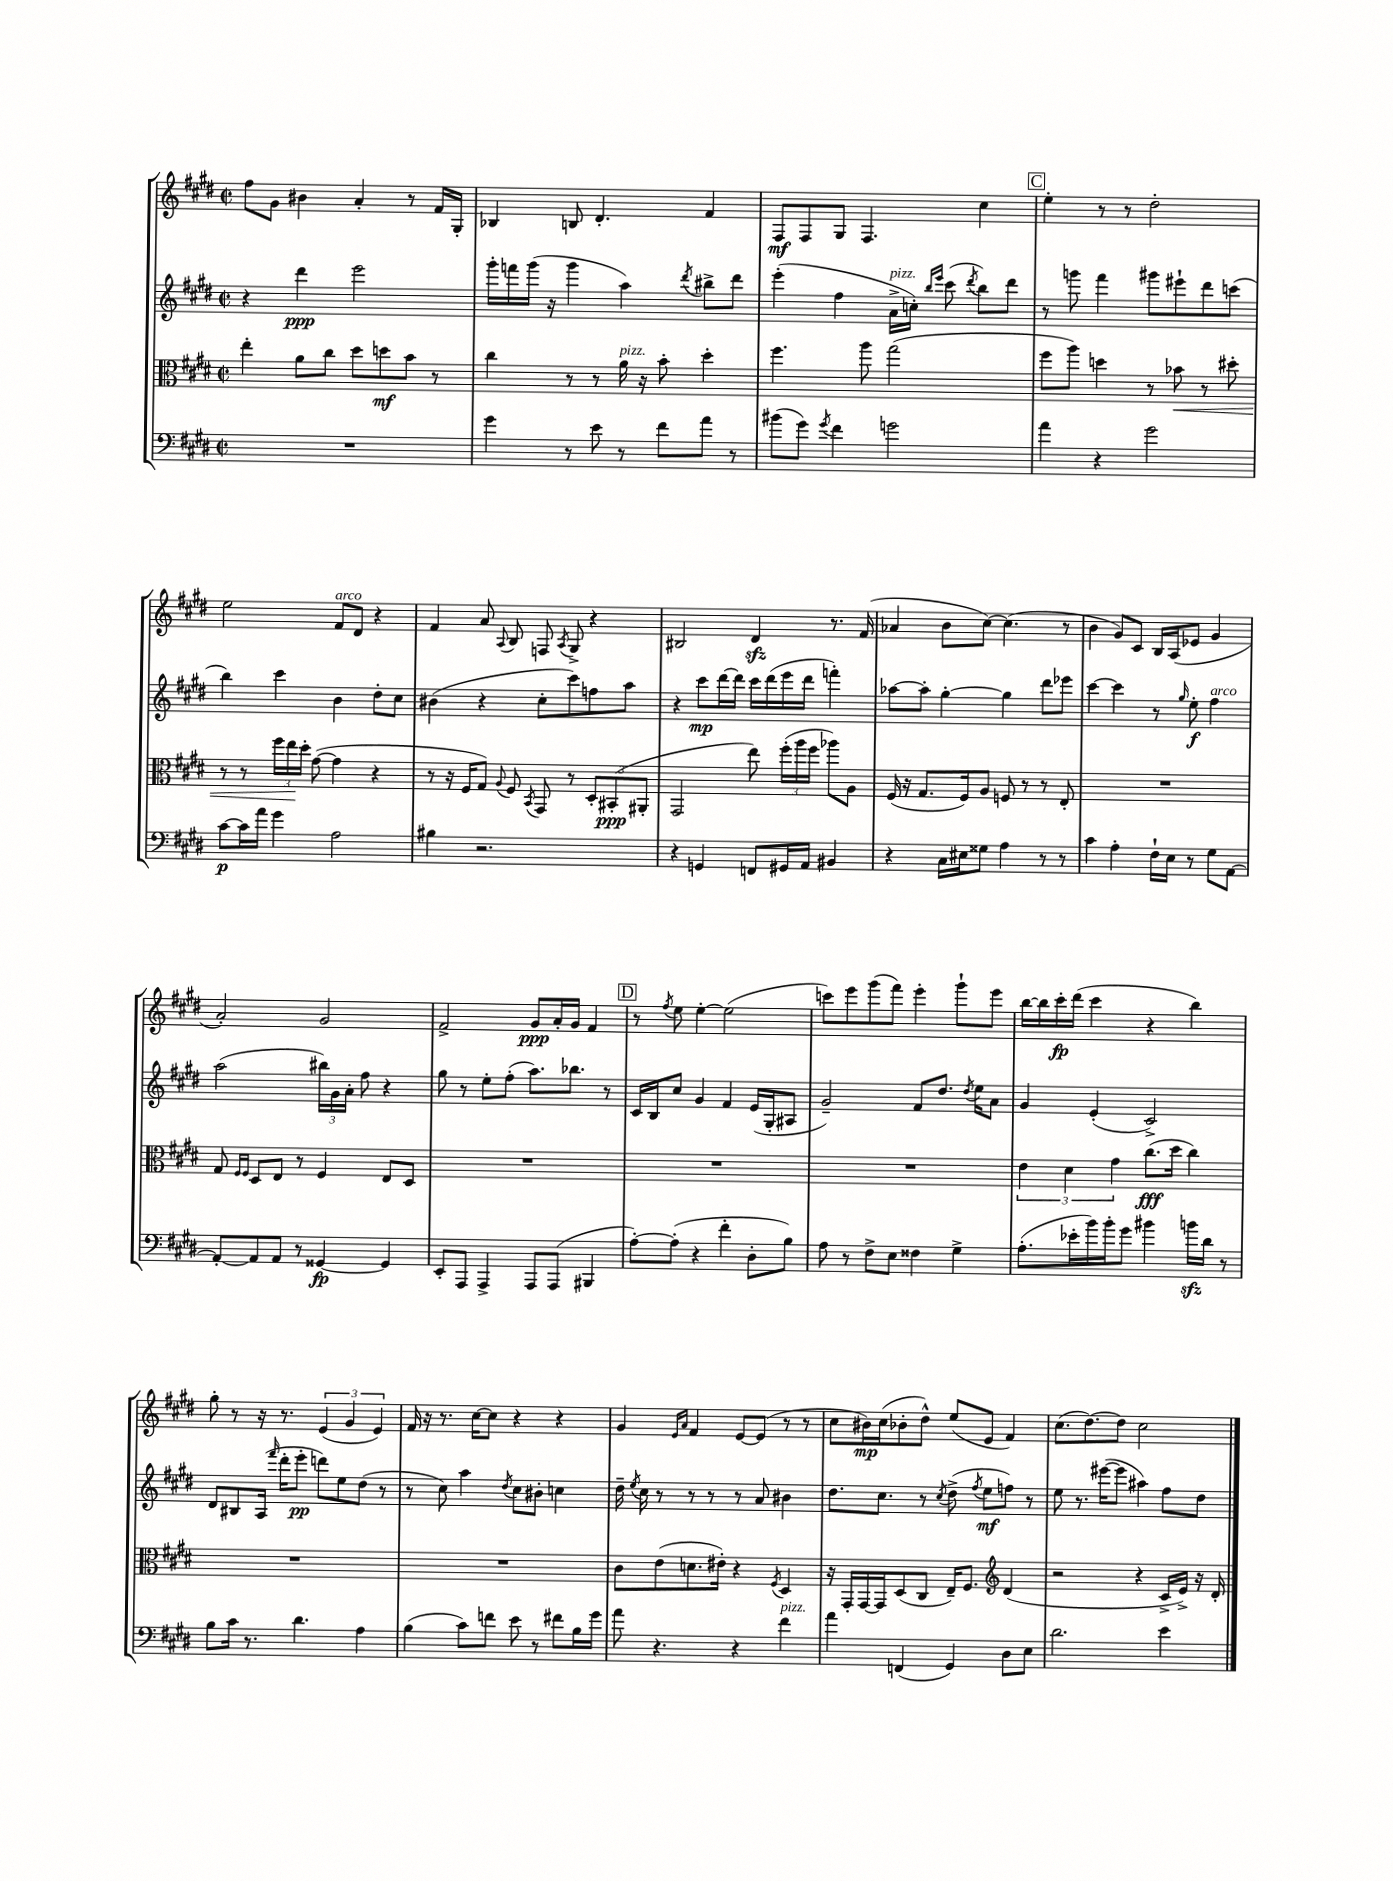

**kern	**dynam	**kern	**dynam	**kern	**dynam	**kern	**dynam
*part4	*part4	*part3	*part3	*part2	*part2	*part1	*part1
*staff4	*staff4	*staff3	*staff3	*staff2	*staff2	*staff1	*staff1
*clefF4	*	*clefC3	*	*clefG2	*	*clefG2	*
*k[f#c#g#d#]	*	*k[f#c#g#d#]	*	*k[f#c#g#d#]	*	*k[f#c#g#d#]	*
*M2/2	*	*M2/2	*	*M2/2	*	*M2/2	*
*met(c|)	*	*met(c|)	*	*met(c|)	*	*met(c|)	*
=104	=104	=104	=104	=104	=104	=104	=104
1r	.	4ee'\	.	4r	.	8ff#\L	.
.	.	.	.	.	.	8g#\J	.
.	.	8a\L	.	4ddd#\	ppp	4b#X\	.
.	.	8cc#\J	.	.	.	.	.
.	.	8dd#\L	.	2eee\	.	4a'/	.
.	.	8ddn\	mf	.	.	.	.
.	.	8b\J	.	.	.	8r	.
.	.	8r	.	.	.	16f#/LL	.
.	.	.	.	.	.	16G#'/JJ	.
=105	=105	=105	=105	=105	=105	=105	=105
4g#\	.	4cc#\	.	16ggg#'\LL	.	4B-X/	.
.	.	.	.	16fffn\	.	.	.
.	.	.	.	(16ggg#\JJ	.	.	.
.	.	.	.	16r	.	.	.
8r	.	8r	.	4ggg#\	.	8Bn/	.
8e\	.	8r	.	.	.	4.d#'/	.
!	!	!LO:TX:a:i:t=pizz.	!	!	!	!	!
8r	.	16a\	.	4aa\)	.	.	.
.	.	16r	.	.	.	.	.
8f#\L	.	8b'\	.	.	.	.	.
.	.	.	.	8qddd#/	.	.	.
8a\J	.	4dd#'\	.	8bb#X^\L	.	4f#/	.
8r	.	.	.	8ddd#\J	.	.	.
=106	=106	=106	=106	=106	=106	=106	=106
(8b#X\L	.	4.ff#\	.	(4eee'\	.	8F#/L	mf
8g#\J)	.	.	.	.	.	8F#/	.
8qg#/	.	.	.	.	.	.	.
4f#\	.	.	.	4ff#\	.	8G#/J	.
.	.	8aa\	.	.	.	4.F#/	.
!	!	!	!	!LO:TX:a:i:t=pizz.	!	!	!
2gn\	.	(2gg#\	.	16a^\LL	.	.	.
.	.	.	.	16ccn'\JJ)	.	.	.
.	.	.	.	16qqbb/LL	.	.	.
.	.	.	.	16qqeee/JJ	.	.	.
.	.	.	.	(8ccc#\	.	.	.
.	.	.	.	8qddd#/	.	.	.
.	.	.	.	8bb\L)	.	4cc#\	.
.	.	.	.	8ddd#\J	.	.	.
!!LO:REH:place=s1:t=C
=107	=107	=107	=107	=107	=107	=107	=107
4a\	.	8ff#\L	.	8r	.	4ee'\	.
.	.	8aa\J)	.	8gggn\	.	.	.
4r	.	4ddn\	.	4fff#\	.	8r	.
.	.	.	.	.	.	8r	.
2g#\	.	8r	.	8ggg#X\L	.	2dd#'\	.
!	!	!	!LO:HP:b	!	!	!	!
.	.	8b-X\	<	8eee#X`\	.	.	.
.	.	8r	.	8ddd#\	.	.	.
.	.	8dd#X'\	.	(8cccn\J	.	.	.
!!LO:LB:g=z
=108	=108	=108	=108	=108	=108	=108	=108
[8c#\L	p	8r	.	4bb\)	.	2ee\	.
16c#\L]	.	8r	.	.	.	.	.
16a\JJ	.	.	.	.	.	.	.
4g#\	.	24ff#\LL	.	4ccc#\	.	.	.
.	.	24ee\	.	.	.	.	.
.	.	24dd#'\JJ	[	.	.	.	.
.	.	([8g#\	.	.	.	.	.
!	!	!	!	!	!	!LO:TX:a:i:t=arco	!
2A\	.	4g#\]	.	4b\	.	8f#/L	.
.	.	.	.	.	.	8d#/J	.
.	.	4r	.	8dd#'\L	.	4r	.
.	.	.	.	8cc#\J	.	.	.
=109	=109	=109	=109	=109	=109	=109	=109
4B#X\	.	8r	.	(4b#X\	.	4f#/	.
.	.	16r	.	.	.	.	.
.	.	16F#/KL	.	.	.	.	.
2.r	.	8G#/J)	.	4r	.	8a/	.
.	.	8qqA/	.	.	.	8qqA/	.
.	.	8F#/	.	.	.	8B/	.
.	.	8qBB/	.	.	.	.	.
.	.	8GG#/	.	8cc#'\L	.	8Fn/	.
.	.	.	.	.	.	8qA/	.
.	.	8r	.	8ccc#\)	.	8G#^/	.
.	.	12D#'/L	.	8ffn\	.	4r	.
.	.	(12BB#X'/	ppp	.	.	.	.
.	.	.	.	8aa\J	.	.	.
.	.	12AA#X'/J	.	.	.	.	.
=110	=110	=110	=110	=110	=110	=110	=110
4r	.	2GG#/	.	4r	.	2B#X/	.
4GGn/	.	.	.	8ccc#\L	mp	.	.
.	.	.	.	[16ddd#\L	.	.	.
.	.	.	.	16ddd#\JJ]	.	.	.
8FFn/L	.	8ee\)	.	16ccc#\LL	.	4d#zz/	.
.	.	.	.	(16ddd#\	.	.	.
16GG#X/L	.	(24ff#'\LL	.	16eee\	.	.	.
.	.	24aa\	.	.	.	.	.
16AA/JJ	.	.	.	16ddd#\JJ	.	.	.
.	.	24ff#\JJ	.	.	.	.	.
4BB#X/	.	8aa-X\L)	.	4fffn'\)	.	8.r	.
.	.	8A\J	.	.	.	.	.
.	.	.	.	.	.	(16f#/	.
=111	=111	=111	=111	=111	=111	=111	=111
4r	.	(16F#/	.	[8aa-X\L	.	4a-X/	.
.	.	16r	.	.	.	.	.
.	.	8.G#/L	.	8aa-'\J]	.	.	.
16C#\LL	.	.	.	[4gg#'\	.	8b\L	.
16E#X\J	.	16F#/k)	.	.	.	.	.
8G##X\J	.	8A/J	.	.	.	[8cc#\J)	.
4A\	.	8Fn/	.	4gg#\]	.	(4.cc#\]	.
.	.	8r	.	.	.	.	.
8r	.	8r	.	8ddd#\L	.	.	.
8r	.	8E'/	.	8eee-X\J	.	8r	.
=112	=112	=112	=112	=112	=112	=112	=112
4c#\	.	1r	.	[4ccc#\	.	4b\	.
4A'\	.	.	.	4ccc#\]	.	8g#/L)	.
.	.	.	.	.	.	8c#/J	.
16F#`\LL	.	.	.	8r	.	16B/LL	.
16E\JJ	.	.	.	.	.	(16A/J	.
.	.	.	.	16qqgg#/	.	.	.
8r	.	.	.	8ee'\	f	8e-X/J	.
!	!	!	!	!LO:TX:a:i:t=arco	!	!	!
8G#\L	.	.	.	4ff#\	.	4g#/	.
[8AA\J	.	.	.	.	.	.	.
!!LO:LB:g=z
=113	=113	=113	=113	=113	=113	=113	=113
8AA'/L_	.	8G#/	.	(2aa\	.	2a'/)	.
.	.	16qqF#/LL	.	.	.	.	.
.	.	16qqF#/JJ	.	.	.	.	.
8AA/]	.	8D#/L	.	.	.	.	.
8AA/J	.	8E/J	.	.	.	.	.
8r	.	8r	.	.	.	.	.
[4GG##X/	fp	4F#/	.	24bb#X\LL)	.	2g#/	.
.	.	.	.	24g#\	.	.	.
.	.	.	.	24a'\JJ	.	.	.
.	.	.	.	8ff#\	.	.	.
4GG##/]	.	8E/L	.	4r	.	.	.
.	.	8D#/J	.	.	.	.	.
=114	=114	=114	=114	=114	=114	=114	=114
8EE'/L	.	1r	.	8gg#\	.	2f#^/	.
8AAA/J	.	.	.	8r	.	.	.
4AAA^/	.	.	.	8ee'\L	.	.	.
.	.	.	.	(8ff#'\J	.	.	.
8AAA/L	.	.	.	8.aa\L)	.	8g#/L	ppp
(8AAA/J	.	.	.	.	.	16a'/L	.
.	.	.	.	8.bb-X\J	.	16g#/JJ	.
4BBB#X/	.	.	.	.	.	4f#/	.
.	.	.	.	8r	.	.	.
!!LO:REH:place=s1:t=D
=115	=115	=115	=115	=115	=115	=115	=115
[8A'\L)	.	1r	.	16c#/LL	.	8r	.
.	.	.	.	16B/J	.	.	.
.	.	.	.	.	.	8qff#/	.
(8A'\J]	.	.	.	8cc#/J	.	8ee\	.
4r	.	.	.	4g#/	.	[4ee'\	.
4f#'\	.	.	.	4f#/	.	(2ee\]	.
8D#'\L	.	.	.	(16e/LL	.	.	.
.	.	.	.	16G#'/J	.	.	.
8B\J)	.	.	.	8A#X/J	.	.	.
=116	=116	=116	=116	=116	=116	=116	=116
8A\	.	1r	.	2g#~/)	.	8cccn\L)	.
8r	.	.	.	.	.	8eee\	.
8F#^\L	.	.	.	.	.	(8ggg#\	.
8E\J	.	.	.	.	.	8fff#\J)	.
4F##X\	.	.	.	8f#/L	.	4eee'\	.
.	.	.	.	8.dd#/J	.	.	.
4G#^\	.	.	.	.	.	8ggg#`\L	.
.	.	.	.	8qdd#/	.	.	.
.	.	.	.	16ee\KL	.	.	.
.	.	.	.	8a\J	.	8eee\J	.
=117	=117	=117	=117	=117	=117	=117	=117
(8.A'\L	.	6e\	.	4g#/	.	[16bb\LL	.
.	.	.	.	.	.	16bb\]	.
.	.	.	.	.	.	16ccc#'\	fp
.	.	6d#\	.	.	.	.	.
16e-X'\L	.	.	.	.	.	(16ddd#\JJ	.
16b\)	.	.	.	(4e'/	.	4ccc#\	.
16b'\J	.	.	.	.	.	.	.
.	.	6g#\	.	.	.	.	.
8g#\J	.	.	.	.	.	.	.
4b#X\	.	(8.cc#\L	fff	2c#^/)	.	4r	.
.	.	16dd#\Jk	.	.	.	.	.
16bnzz\LL	.	4cc#\)	.	.	.	4bb\)	.
16d#\JJ	.	.	.	.	.	.	.
8r	.	.	.	.	.	.	.
!!LO:LB:g=z
=118	=118	=118	=118	=118	=118	=118	=118
8B\L	.	1r	.	8d#/L	.	8gg#'\	.
16c#\Jk	.	.	.	8B#X/	.	8r	.
8.r	.	.	.	.	.	.	.
.	.	.	.	(16A/Jk	.	16r	.
.	.	.	.	16qqfff#/	.	.	.
.	.	.	.	16ddd#'\KL	.	8.r	.
4.d#\	.	.	.	8eee'\J	pp	.	.
.	.	.	.	8dddn\L)	.	(6e/	.
.	.	.	.	8ee\	.	.	.
.	.	.	.	.	.	6g#/	.
4A\	.	.	.	(8dd#\J	.	.	.
.	.	.	.	.	.	6e/)	.
.	.	.	.	8r	.	.	.
=119	=119	=119	=119	=119	=119	=119	=119
(4B\	.	1r	.	8r	.	16f#/	.
.	.	.	.	.	.	16r	.
.	.	.	.	8cc#\)	.	8.r	.
8c#\L)	.	.	.	4aa\	.	.	.
.	.	.	.	.	.	[16cc#\KL	.
8fn\J	.	.	.	.	.	8cc#\J]	.
.	.	.	.	8qdd#/	.	.	.
8e\	.	.	.	8cc#\L	.	4r	.
8r	.	.	.	8b#X'\J	.	.	.
8f#X\L	.	.	.	4ccn\	.	4r	.
16B\L	.	.	.	.	.	.	.
16g#\JJ	.	.	.	.	.	.	.
=120	=120	=120	=120	=120	=120	=120	=120
8a\	.	8c#\L	.	16dd#~\	.	4g#/	.
.	.	.	.	8qee/	.	.	.
.	.	.	.	16cc#\	.	.	.
4.r	.	(8e\	.	8r	.	.	.
.	.	.	.	.	.	16qqe/LL	.
.	.	.	.	.	.	16qqa/JJ	.
.	.	8.dn\	.	8r	.	4f#/	.
.	.	.	.	8r	.	.	.
.	.	16e#X'\Jk)	.	.	.	.	.
4r	.	4r	.	8r	.	[8e/L	.
.	.	.	.	8a/	.	(8e/J]	.
.	.	8qF#/	.	.	.	.	.
!LO:TX:a:i:t=pizz.	!	!	!	!	!	!	!
4f#\	.	4D#/	.	4b#X\	.	8r	.
.	.	.	.	.	.	8r	.
=121	=121	=121	=121	=121	=121	=121	=121
4a\	.	16r	.	8.dd#\L	.	8cc#\L	.
.	.	16GG#'/LL	.	.	.	.	.
.	.	[16GG#/	.	.	.	16b#X\L)	mp
.	.	16GG#/J]	.	8.cc#\J	.	(16cc#\J	.
(4FFn/	.	(8D#/	.	.	.	8b-X'\	.
.	.	8C#/J	.	8r	.	8dd#^^\J)	.
.	.	.	.	8qcc#/	.	.	.
4GG#/)	.	16E~/KL)	.	(8dd#^\	.	(8ee/L	.
.	.	8.F#/J	.	.	.	.	.
.	.	.	.	8qff#/	.	.	.
.	.	.	.	8ee\L	mf	8e/J	.
*	*	*clefG2	*	*	*	*	*
8D#\L	.	(4d#/	.	8ffn\J)	.	4f#/)	.
8E\J	.	.	.	8r	.	.	.
=122	=122	=122	=122	=122	=122	=122	=122
2.d#\	.	2r	.	8ee\	.	(8.cc#\L	.
.	.	.	.	8.r	.	.	.
.	.	.	.	.	.	[8.dd#\)	.
.	.	.	.	([16eee#X\KL	.	.	.
.	.	.	.	8eee#\J]	.	8dd#\J]	.
.	.	4r	.	4aa#X\)	.	2cc#\	.
4e\	.	16c#^/LL	.	8ff#\L	.	.	.
.	.	16e^/JJ)	.	.	.	.	.
.	.	16r	.	8dd#\J	.	.	.
.	.	16d#'/	.	.	.	.	.
==	==	==	==	==	==	==	==
*-	*-	*-	*-	*-	*-	*-	*-
